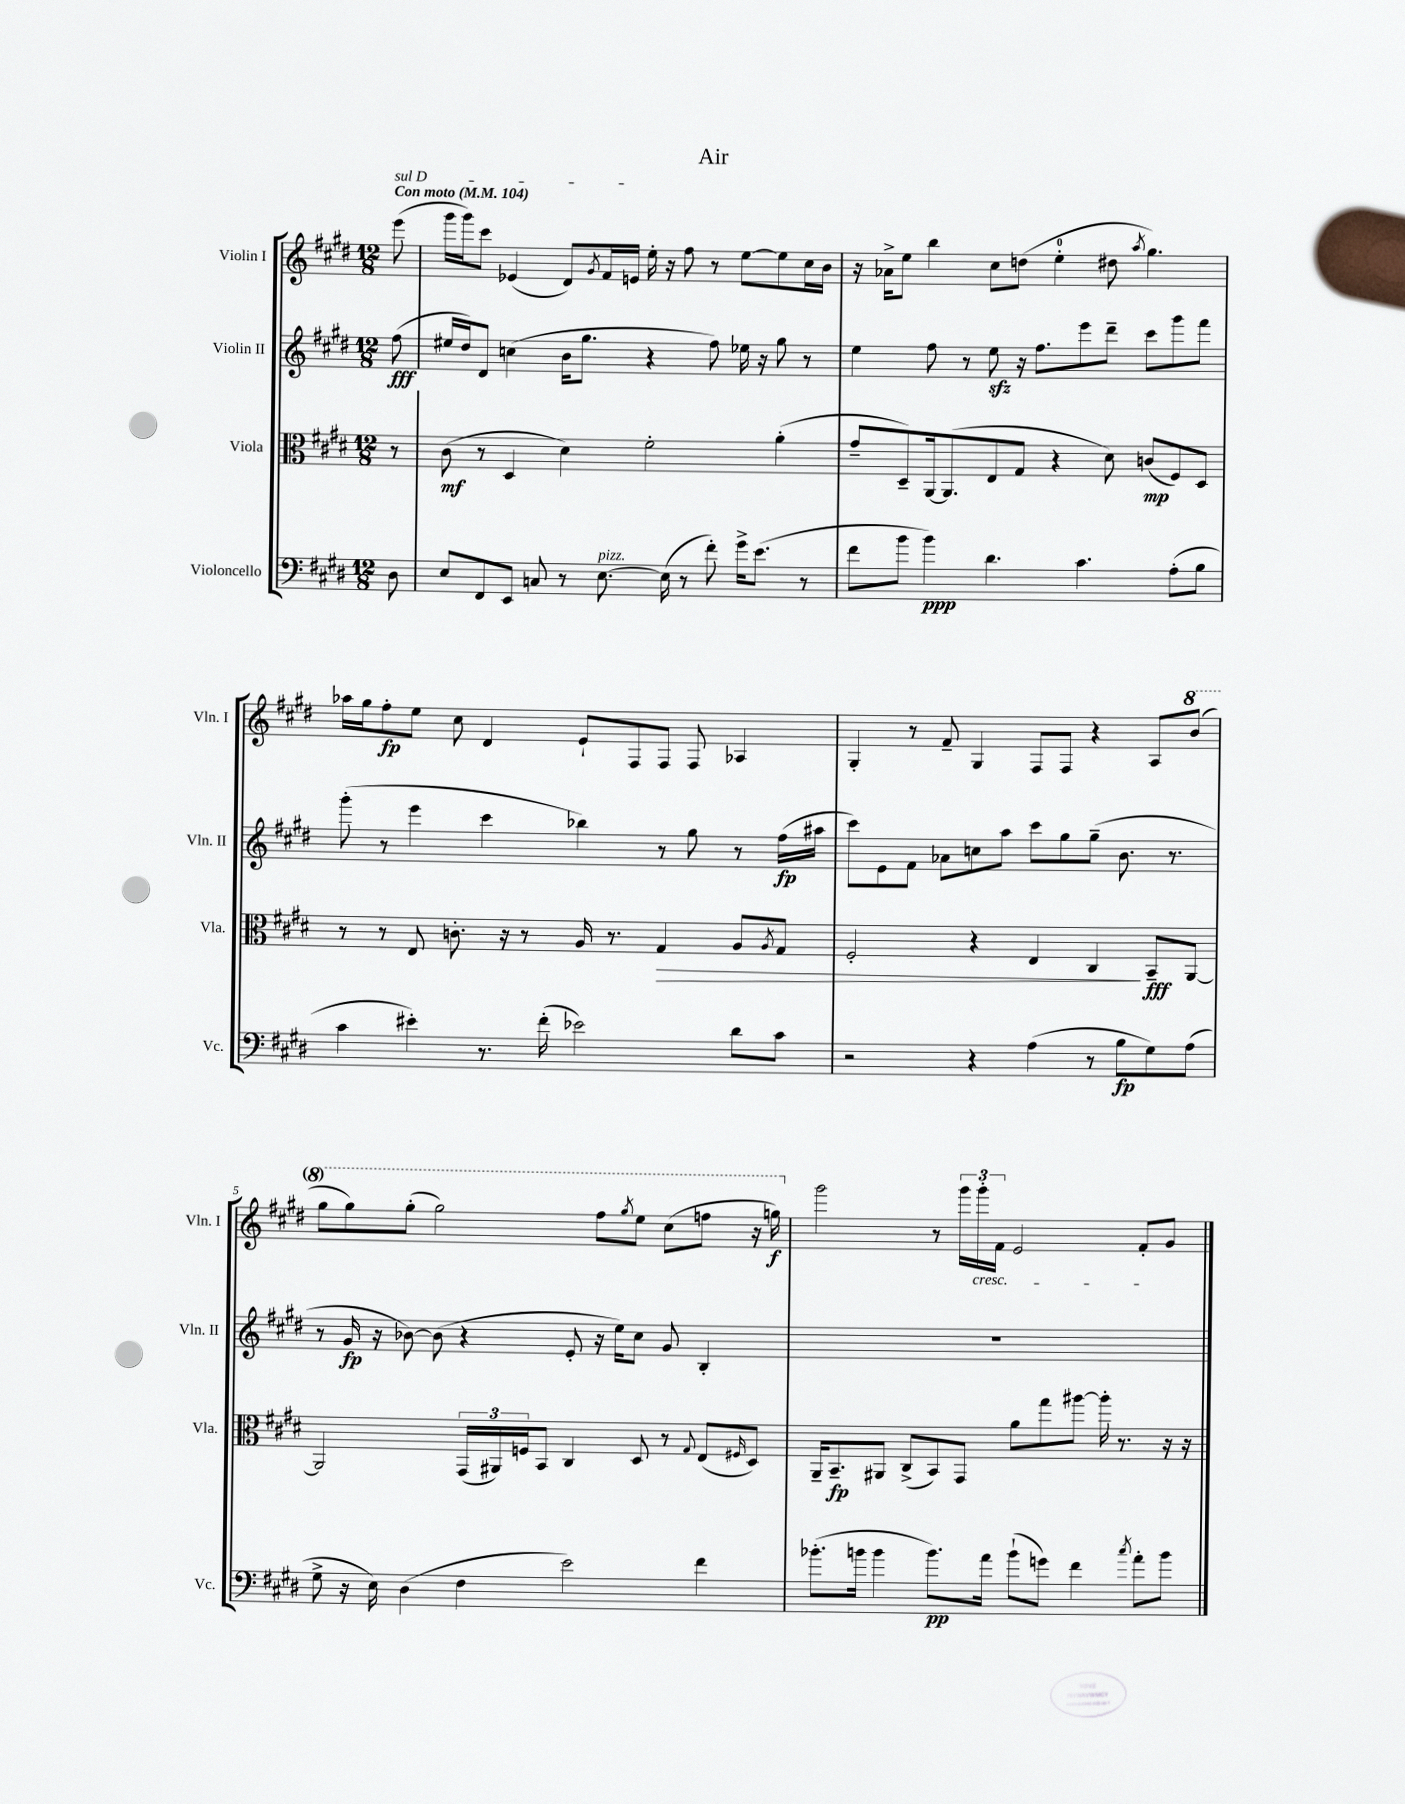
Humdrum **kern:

**kern	**dynam	**kern	**dynam	**kern	**dynam	**kern	**dynam
*part4	*part4	*part3	*part3	*part2	*part2	*part1	*part1
*staff4	*staff4	*staff3	*staff3	*staff2	*staff2	*staff1	*staff1
*I"Violoncello	*	*I"Viola	*	*I"Violin II	*	*I"Violin I	*
*I'Vc.	*	*I'Vla.	*	*I'Vln. II	*	*I'Vln. I	*
*clefF4	*	*clefC3	*	*clefG2	*	*clefG2	*
*k[f#c#g#d#]	*	*k[f#c#g#d#]	*	*k[f#c#g#d#]	*	*k[f#c#g#d#]	*
*M12/8	*	*M12/8	*	*M12/8	*	*M12/8	*
*MM104	*	*MM104	*	*MM104	*	*MM104	*
=	=	=	=	=	=	=	=
!	!	!	!	!	!	!LO:TX:a:B:t=Con moto	!
!	!	!	!	!	!	!LO:TX:a:i:t=sul D	!
8D#\	.	8r	.	(8ff#\	fff	(8eee\	.
=1	=1	=1	=1	=1	=1	=1	=1
8E/L	.	(8c#\	mf	16ee#X/LL	.	16ggg#\LL	.
.	.	.	.	16dd#/J)	.	16ggg#\J)	.
8FF#/	.	8r	.	8d#/J	.	8ccc#\J	.
8EE/J	.	4D#/	.	(4ccn\	.	(4e-X/	.
8Cn/	.	.	.	.	.	.	.
8r	.	4d#\)	.	16b\KL	.	8d#/L)	.
.	.	.	.	8.gg#\J	.	.	.
.	.	.	.	.	.	8qg#/	.
!LO:TX:a:i:t=pizz.	!	!	!	!	!	!	!
[8.E\	.	.	.	.	.	16f#/L	.
.	.	.	.	.	.	16en/JJ	.
.	.	2f#'\	.	4r	.	16ee'\	.
(16E\]	.	.	.	.	.	16r	.
8r	.	.	.	.	.	8ff#\	.
8f#'\)	.	.	.	8ff#\)	.	8r	.
16g#^\KL	.	.	.	16ee-X\	.	[8ee\L	.
(8.e\J	.	.	.	16r	.	.	.
.	.	(4a'\	.	8gg#\	.	8ee\]	.
8r	.	.	.	8r	.	16cc#\L	.
.	.	.	.	.	.	16b\JJ	.
=2	=2	=2	=2	=2	=2	=2	=2
8f#\L	.	8g#~/L	.	4ee\	.	16r	.
.	.	.	.	.	.	16a-X^\KL	.
8b\J	.	8D#~/)	.	.	.	8ee\J	.
4b\)	ppp	[16AA/k	.	8ff#\	.	4bb\	.
.	.	(8.AA/]	.	.	.	.	.
.	.	.	.	8r	.	.	.
4.d#\	.	8E/	.	8eezz\	.	8cc#\L	.
.	.	8G#/J	.	16r	.	(8ddn\J	.
.	.	.	.	8.ff#\L	.	.	.
.	.	4r	.	.	.	4ee'\	.
4.c#\	.	.	.	8eee\	.	.	.
.	.	8d#\)	.	8ddd#~\J	.	8dd#X\	.
.	.	.	.	.	.	8qaa/	.
.	.	(8cn/L	mp	8ccc#\L	.	4.gg#\)	.
(8A'\L	.	8F#/)	.	8ggg#\	.	.	.
8B\J	.	8D#/J	.	8fff#\J	.	.	.
!!LO:LB:g=z
=3	=3	=3	=3	=3	=3	=3	=3
4c#\	.	8r	.	(8ggg#'\	.	16aa-X\LL	.
.	.	.	.	.	.	16gg#\J	.
.	.	8r	.	8r	.	8ff#'\	fp
4e#X'\)	.	8E/	.	4eee\	.	8ee\J	.
.	.	8.cn'\	.	.	.	8cc#\	.
8.r	.	.	.	4ccc#\	.	4d#/	.
.	.	16r	.	.	.	.	.
.	.	8r	.	.	.	.	.
(16f#'\	.	.	.	.	.	.	.
2e-X\)	.	16A/	.	4bb-X\)	.	8e`/L	.
.	.	8.r	.	.	.	.	.
.	.	.	.	.	.	8F#/	.
!	!	!	!LO:HP:b	!	!	!	!
.	.	4G#/	>	8r	.	8F#/J	.
.	.	.	.	8gg#\	.	8F#/	.
8d#\L	.	8A/L	.	8r	.	4A-X/	.
.	.	8qA/	.	.	.	.	.
8c#\J	.	8G#/J	.	(16ff#\LL	fp	.	.
.	.	.	.	16aa#X\JJ	.	.	.
=4	=4	=4	=4	=4	=4	=4	=4
2r	.	2F#'/	.	8ccc#\L)	.	4G#'/	.
.	.	.	.	8e\	.	.	.
.	.	.	.	8f#\J	.	8r	.
.	.	.	.	8a-X\L	.	8f#~/	.
4r	.	4r	.	8ccn\	.	4G#/	.
.	.	.	.	8aa\J	.	.	.
(4A\	.	4E/	.	8ccc#\L	.	8F#/L	.
.	.	.	.	8gg#\	.	8F#/J	.
8r	.	4C#/	.	(8gg#~\J	.	4r	.
8B\L	fp	.	.	8.b\	.	.	.
8G#\)	.	8BB~/L	] fff	.	.	8A/L	.
.	.	.	.	8.r	.	.	.
*	*	*	*	*	*	*8va	*
(8A\J	.	[8AA/J	.	.	.	(8bb/J	.
!!LO:LB:g=z
=5	=5	=5	=5	=5	=5	=5	=5
8G#^\	.	2AA/]	.	8r	.	8ggg#\L	.
16r	.	.	.	16g#/	fp	8ggg#\)	.
16E\)	.	.	.	16r	.	.	.
(4D#\	.	.	.	[8b-X\)	.	(8ggg#'\J	.
.	.	.	.	(8b-\]	.	2ggg#\)	.
4F#\	.	(24GG#/LL	.	4r	.	.	.
.	.	24AA#X/)	.	.	.	.	.
.	.	24Fn/J	.	.	.	.	.
.	.	8BB/J	.	.	.	.	.
2e\)	.	4C#/	.	8e'/	.	.	.
.	.	.	.	16r	.	8fff#\L	.
.	.	.	.	16ee\KL)	.	.	.
.	.	.	.	.	.	8qggg#/	.
.	.	8D#/	.	8cc#\J	.	8eee\J	.
.	.	8r	.	8g#/	.	(8ccc#\L	.
.	.	8qqG#/	.	.	.	.	.
4f#\	.	(8E/L	.	4B'/	.	8fffn\J	.
.	.	16qqF#X/	.	.	.	.	.
.	.	8D#/J)	.	.	.	16r	.
.	.	.	.	.	.	16gggn\)	f
=6	=6	=6	=6	=6	=6	=6	=6
*	*	*	*	*	*	*X8va	*
(8.b-X'\L	.	16AA~/KL	.	1.r	.	2ggg#\	.
.	.	8.BB~/	fp	.	.	.	.
16bn\Jk	.	.	.	.	.	.	.
4b\	.	8AA#X/J	.	.	.	.	.
.	.	(8C#^/L	.	.	.	.	.
8.b\L)	pp	8BB/)	.	.	.	8r	.
.	.	8GG#/J	.	.	.	24ggg#\LL	.
!	!	!	!	!	!	!LO:TX:b:i:t=cresc.	!
.	.	.	.	.	.	24ggg#'\	.
16a\Jk	.	.	.	.	.	.	.
.	.	.	.	.	.	24f#\JJ	.
(8b`\L	.	8a\L	.	.	.	2e/	.
8gn\J)	.	8gg#\	.	.	.	.	.
4f#\	.	[8aa#X\J	.	.	.	.	.
.	.	16aa#'\]	.	.	.	.	.
.	.	8.r	.	.	.	.	.
8qcc#/	.	.	.	.	.	.	.
8a'\L	.	.	.	.	.	8f#'/L	.
8b\J	.	16r	.	.	.	8g#/J	.
.	.	16r	.	.	.	.	.
==	==	==	==	==	==	==	==
*-	*-	*-	*-	*-	*-	*-	*-
